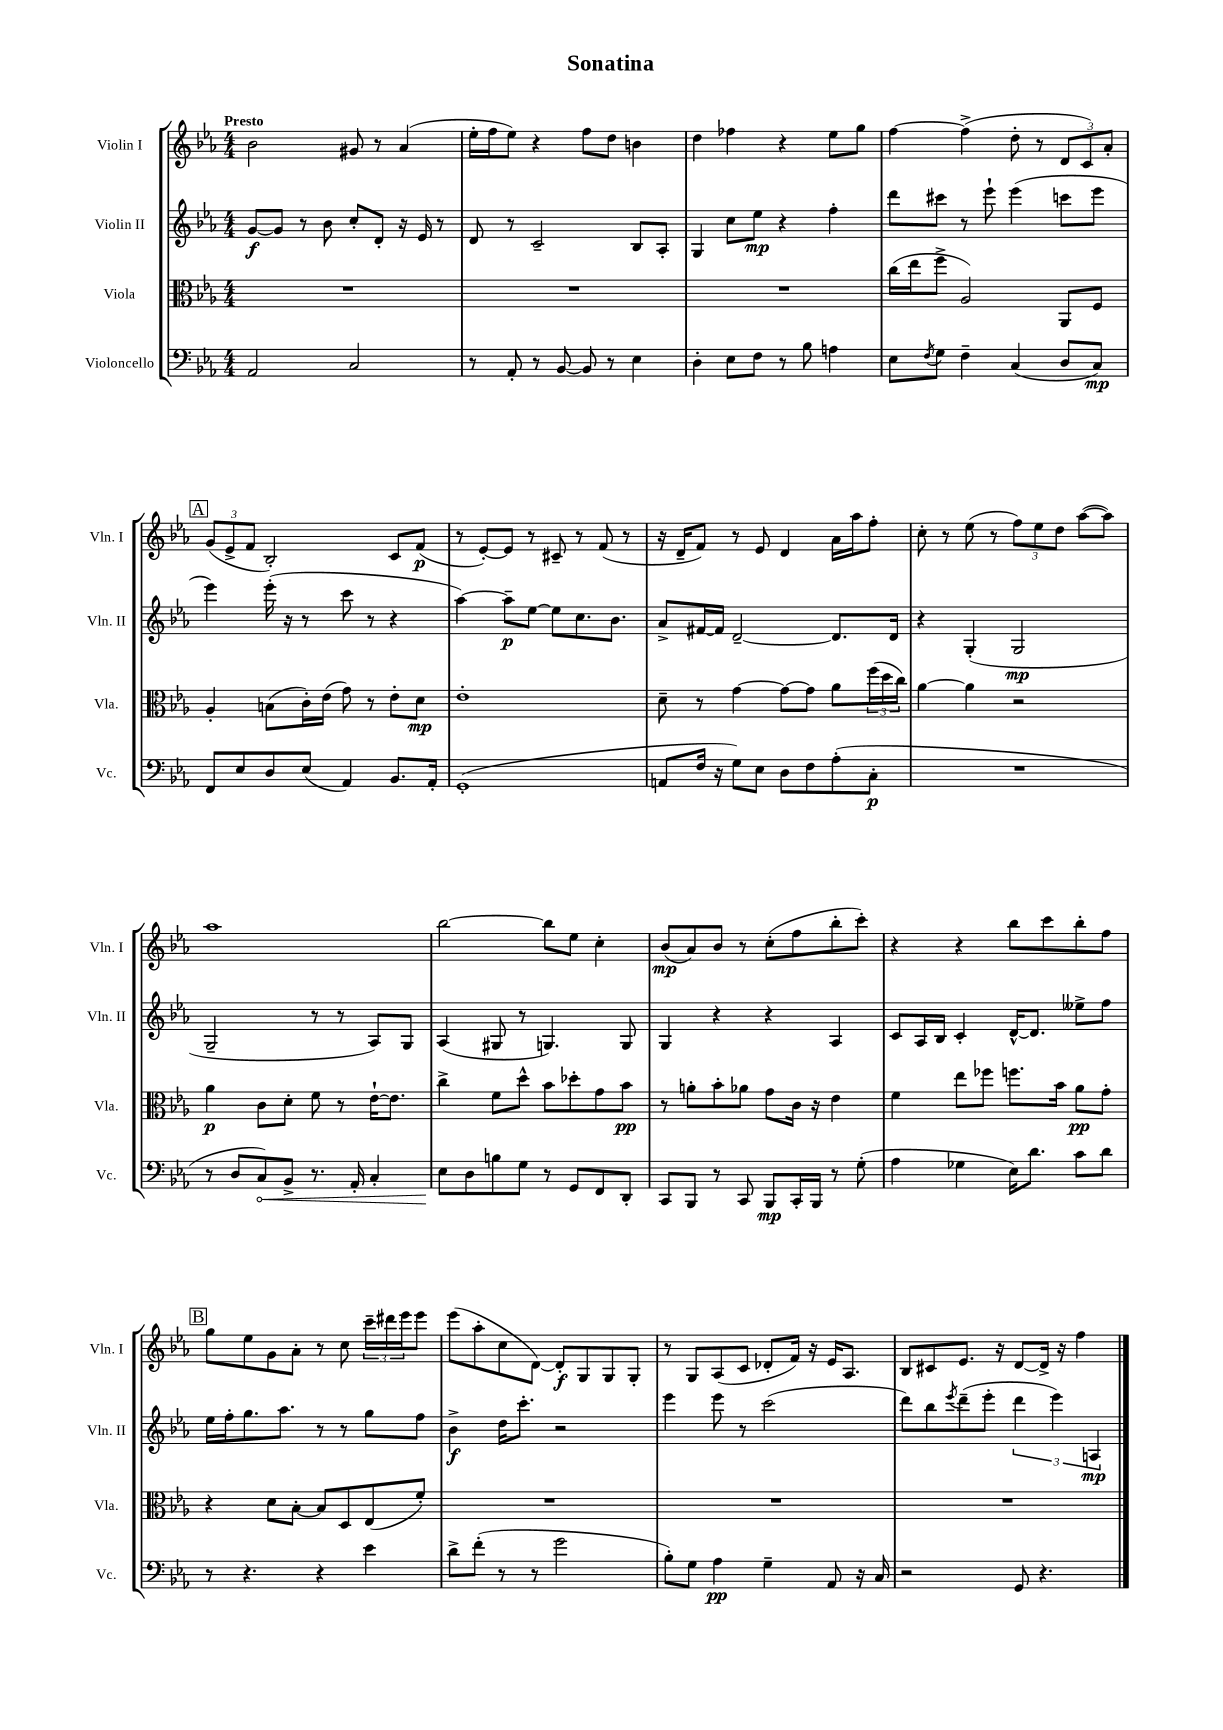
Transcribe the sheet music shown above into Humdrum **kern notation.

**kern	**dynam	**kern	**dynam	**kern	**dynam	**kern	**dynam
*part4	*part4	*part3	*part3	*part2	*part2	*part1	*part1
*staff4	*staff4	*staff3	*staff3	*staff2	*staff2	*staff1	*staff1
*I"Violoncello	*	*I"Viola	*	*I"Violin II	*	*I"Violin I	*
*I'Vc.	*	*I'Vla.	*	*I'Vln. II	*	*I'Vln. I	*
*clefF4	*	*clefC3	*	*clefG2	*	*clefG2	*
*k[b-e-a-]	*	*k[b-e-a-]	*	*k[b-e-a-]	*	*k[b-e-a-]	*
*M4/4	*	*M4/4	*	*M4/4	*	*M4/4	*
=1	=1	=1	=1	=1	=1	=1	=1
!	!	!	!	!	!	!LO:TX:a:B:t=Presto	!
2AA-/	.	1r	.	[8g/L	f	2b-\	.
.	.	.	.	8g/J]	.	.	.
.	.	.	.	8r	.	.	.
.	.	.	.	8b-\	.	.	.
2C/	.	.	.	8cc'/L	.	8g#X/	.
.	.	.	.	8d'/J	.	8r	.
.	.	.	.	16r	.	(4a-/	.
.	.	.	.	16e-/	.	.	.
.	.	.	.	8r	.	.	.
=2	=2	=2	=2	=2	=2	=2	=2
8r	.	1r	.	8d/	.	16ee-'\LL	.
.	.	.	.	.	.	16ff\J	.
8AA-'/	.	.	.	8r	.	8ee-\J)	.
8r	.	.	.	2c~/	.	4r	.
[8BB-/	.	.	.	.	.	.	.
8BB-/]	.	.	.	.	.	8ff\L	.
8r	.	.	.	.	.	8dd\J	.
4E-\	.	.	.	8B-/L	.	4bn\	.
.	.	.	.	8A-'/J	.	.	.
=3	=3	=3	=3	=3	=3	=3	=3
4D'\	.	1r	.	4G/	.	4dd\	.
8E-\L	.	.	.	8cc\L	.	4ff-X\	.
8F\J	.	.	.	8ee-\J	mp	.	.
8r	.	.	.	4r	.	4r	.
8B-\	.	.	.	.	.	.	.
4An\	.	.	.	4ff'\	.	8ee-\L	.
.	.	.	.	.	.	8gg\J	.
=4	=4	=4	=4	=4	=4	=4	=4
8E-\L	.	(16cc\LL	.	8ddd\L	.	[4ff\	.
.	.	16ee-\J	.	.	.	.	.
8qF/	.	.	.	.	.	.	.
8G\J	.	8ff^\J	.	8ccc#X\J	.	.	.
4F~\	.	2A-/)	.	8r	.	(4ff^\]	.
.	.	.	.	8eee-`\	.	.	.
(4C/	.	.	.	(4eee-\	.	8dd'\	.
.	.	.	.	.	.	8r	.
8D/L	.	8AA-/L	.	8cccn\L	.	12d/L	.
.	.	.	.	.	.	12c/)	.
8C/J)	mp	8F/J	.	8eee-\J	.	.	.
.	.	.	.	.	.	12a-'/J	.
!!LO:LB:g=z
!!LO:REH:place=s1:t=A
=5	=5	=5	=5	=5	=5	=5	=5
8FF/L	.	4A-'/	.	4eee-\)	.	(12g/L	.
.	.	.	.	.	.	12e-^/	.
8E-/	.	.	.	.	.	.	.
.	.	.	.	.	.	12f/J	.
8D/	.	(8Bn\L	.	(16eee-'\	.	2B-'/)	.
.	.	.	.	16r	.	.	.
(8E-/J	.	16c'\L)	.	8r	.	.	.
.	.	(16e-\JJ	.	.	.	.	.
4AA-/)	.	8g\)	.	8ccc\	.	.	.
.	.	8r	.	8r	.	.	.
8.BB-/L	.	8e-'\L	.	4r	.	8c/L	.
.	.	8d\J	mp	.	.	(8f/J	p
16AA-'/Jk	.	.	.	.	.	.	.
=6	=6	=6	=6	=6	=6	=6	=6
(1GG'	.	1e-'	.	[4aa-\)	.	8r	.
.	.	.	.	.	.	[8e-'/L)	.
.	.	.	.	8aa-~\L]	p	8e-/J]	.
.	.	.	.	[8ee-\J	.	8r	.
.	.	.	.	8ee-\L]	.	8c#X~/	.
.	.	.	.	8.cc\	.	8r	.
.	.	.	.	.	.	(8f/	.
.	.	.	.	8.b-\J	.	.	.
.	.	.	.	.	.	8r	.
=7	=7	=7	=7	=7	=7	=7	=7
8AAn/L	.	8d~\	.	8a-^/L	.	16r	.
.	.	.	.	.	.	16d~/KL	.
16F/Jk	.	8r	.	[16f#X/L	.	8f/J)	.
16r	.	.	.	16f#/JJ]	.	.	.
8G\L)	.	[4g\	.	[2d~/	.	8r	.
8E-\J	.	.	.	.	.	8e-/	.
8D\L	.	8g\L_	.	.	.	4d/	.
8F\	.	8g\J]	.	.	.	.	.
(8A-'\	.	8a-\L	.	8.d/L]	.	16a-\LL	.
.	.	.	.	.	.	16aa-\J	.
8C'\J	p	(24ff\L	.	.	.	8ff'\J	.
.	.	24dd\	.	.	.	.	.
.	.	.	.	16d/Jk	.	.	.
.	.	24cc\JJ)	.	.	.	.	.
=8	=8	=8	=8	=8	=8	=8	=8
1r	.	[4a-\	.	4r	.	8cc'\	.
.	.	.	.	.	.	8r	.
.	.	4a-\]	.	(4G'/	.	(8ee-\	.
.	.	.	.	.	.	8r	.
.	.	2r	.	2G/	mp	12ff\L)	.
.	.	.	.	.	.	12ee-\	.
.	.	.	.	.	.	12dd\J	.
.	.	.	.	.	.	([8aa-\L	.
.	.	.	.	.	.	8aa-\J])	.
!!LO:LB:g=z
=9	=9	=9	=9	=9	=9	=9	=9
8r	.	4a-\	p	2G~/	.	1aa-	.
8D/L	.	.	.	.	.	.	.
!	!LO:HP:b	!	!	!	!	!	!
8C/)	<	8c\L	.	.	.	.	.
8BB-^/J	.	8d'\J	.	.	.	.	.
8.r	.	8f\	.	8r	.	.	.
.	.	8r	.	8r	.	.	.
16AA-'/	.	.	.	.	.	.	.
4C'/	.	[16e-`\KL	.	8A-/L)	.	.	.
.	.	8.e-\J]	.	.	.	.	.
.	.	.	.	8G/J	.	.	.
=10	=10	=10	=10	=10	=10	=10	=10
8E-\L	.	4cc^\	.	(4A-/	.	[2bb-\	.
8D\	[	.	.	.	.	.	.
8Bn\	.	8f\L	.	8G#X/	.	.	.
8G\J	.	8dd^^\J	.	8r	.	.	.
8r	.	8b-\L	.	4.Gn/)	.	8bb-\L]	.
8GG/L	.	8dd-X'\	.	.	.	8ee-\J	.
8FF/	.	8g\	.	.	.	4cc'\	.
8DD'/J	.	8b-\J	pp	8G/	.	.	.
=11	=11	=11	=11	=11	=11	=11	=11
8CC/L	.	8r	.	4G/	.	(8b-/L	mp
8BBB-/J	.	8an'\L	.	.	.	8a-/)	.
8r	.	8b-'\	.	4r	.	8b-/J	.
8CC/	.	8a-X\J	.	.	.	8r	.
8BBB-/L	mp	8g\L	.	4r	.	(8cc'\L	.
16CC'/L	.	16c\Jk	.	.	.	8ff\	.
16BBB-/JJ	.	16r	.	.	.	.	.
8r	.	4e-\	.	4A-/	.	8bb-'\	.
(8G'\	.	.	.	.	.	8ccc'\J)	.
=12	=12	=12	=12	=12	=12	=12	=12
4A-\	.	4f\	.	8c/L	.	4r	.
.	.	.	.	16A-/L	.	.	.
.	.	.	.	16B-/JJ	.	.	.
4G-X\	.	8ee-\L	.	4c'/	.	4r	.
.	.	8ff-X\J	.	.	.	.	.
16E-\KL)	.	8.ffn\L	.	[16d^^/KL	.	8bb-\L	.
8.d\J	.	.	.	8.d/J]	.	.	.
.	.	.	.	.	.	8ccc\	.
.	.	16b-\Jk	.	.	.	.	.
8c\L	.	8a-\L	pp	8ee--X^\L	.	8bb-'\	.
8d\J	.	8g'\J	.	8ff\J	.	8ff\J	.
!!LO:LB:g=z
!!LO:REH:place=s1:t=B
=13	=13	=13	=13	=13	=13	=13	=13
8r	.	4r	.	16ee-\LL	.	8gg\L	.
.	.	.	.	16ff'\J	.	.	.
4.r	.	.	.	8.gg\	.	8ee-\	.
.	.	8d\L	.	.	.	8g\	.
.	.	.	.	8.aa-\J	.	.	.
.	.	[8B-'\J	.	.	.	8a-'\J	.
4r	.	8B-/L]	.	8r	.	8r	.
.	.	8D/	.	8r	.	8cc\	.
4e-\	.	(8E-/	.	8gg\L	.	24ccc~\LL	.
.	.	.	.	.	.	24ddd#X\	.
.	.	.	.	.	.	24eee-\J	.
.	.	8f'/J)	.	8ff\J	.	8eee-\J	.
=14	=14	=14	=14	=14	=14	=14	=14
8d^\L	.	1r	.	4b-^\	f	(8eee-\L	.
(8f'\J	.	.	.	.	.	8aa-'\	.
8r	.	.	.	16dd\KL	.	8cc\	.
.	.	.	.	8.ccc'\J	.	.	.
8r	.	.	.	.	.	[8d\J)	.
2g\	.	.	.	2r	.	8d'/L]	f
.	.	.	.	.	.	8G/	.
.	.	.	.	.	.	8G/	.
.	.	.	.	.	.	8G'/J	.
=15	=15	=15	=15	=15	=15	=15	=15
8B-'\L)	.	1r	.	4eee-\	.	8r	.
8G\J	.	.	.	.	.	8G/L	.
4A-\	pp	.	.	8eee-\	.	(8A-/	.
.	.	.	.	8r	.	8c/J	.
4G~\	.	.	.	(2ccc\	.	8d-X'/L	.
.	.	.	.	.	.	16f/Jk)	.
.	.	.	.	.	.	16r	.
8AA-/	.	.	.	.	.	16e-/KL	.
.	.	.	.	.	.	8.A-/J	.
16r	.	.	.	.	.	.	.
16C/	.	.	.	.	.	.	.
=16	=16	=16	=16	=16	=16	=16	=16
2r	.	1r	.	8ddd\L)	.	8B-/L	.
.	.	.	.	8bb-\	.	8c#X/	.
.	.	.	.	8qeee-/	.	.	.
.	.	.	.	(8ddd~\	.	8.e-/J	.
.	.	.	.	8eee-'\J	.	.	.
.	.	.	.	.	.	16r	.
8GG/	.	.	.	6ddd\	.	[8d/L	.
4.r	.	.	.	.	.	16d^/Jk]	.
.	.	.	.	6eee-\)	.	.	.
.	.	.	.	.	.	16r	.
.	.	.	.	.	.	4ff\	.
.	.	.	.	6An/	mp	.	.
==	==	==	==	==	==	==	==
*-	*-	*-	*-	*-	*-	*-	*-
